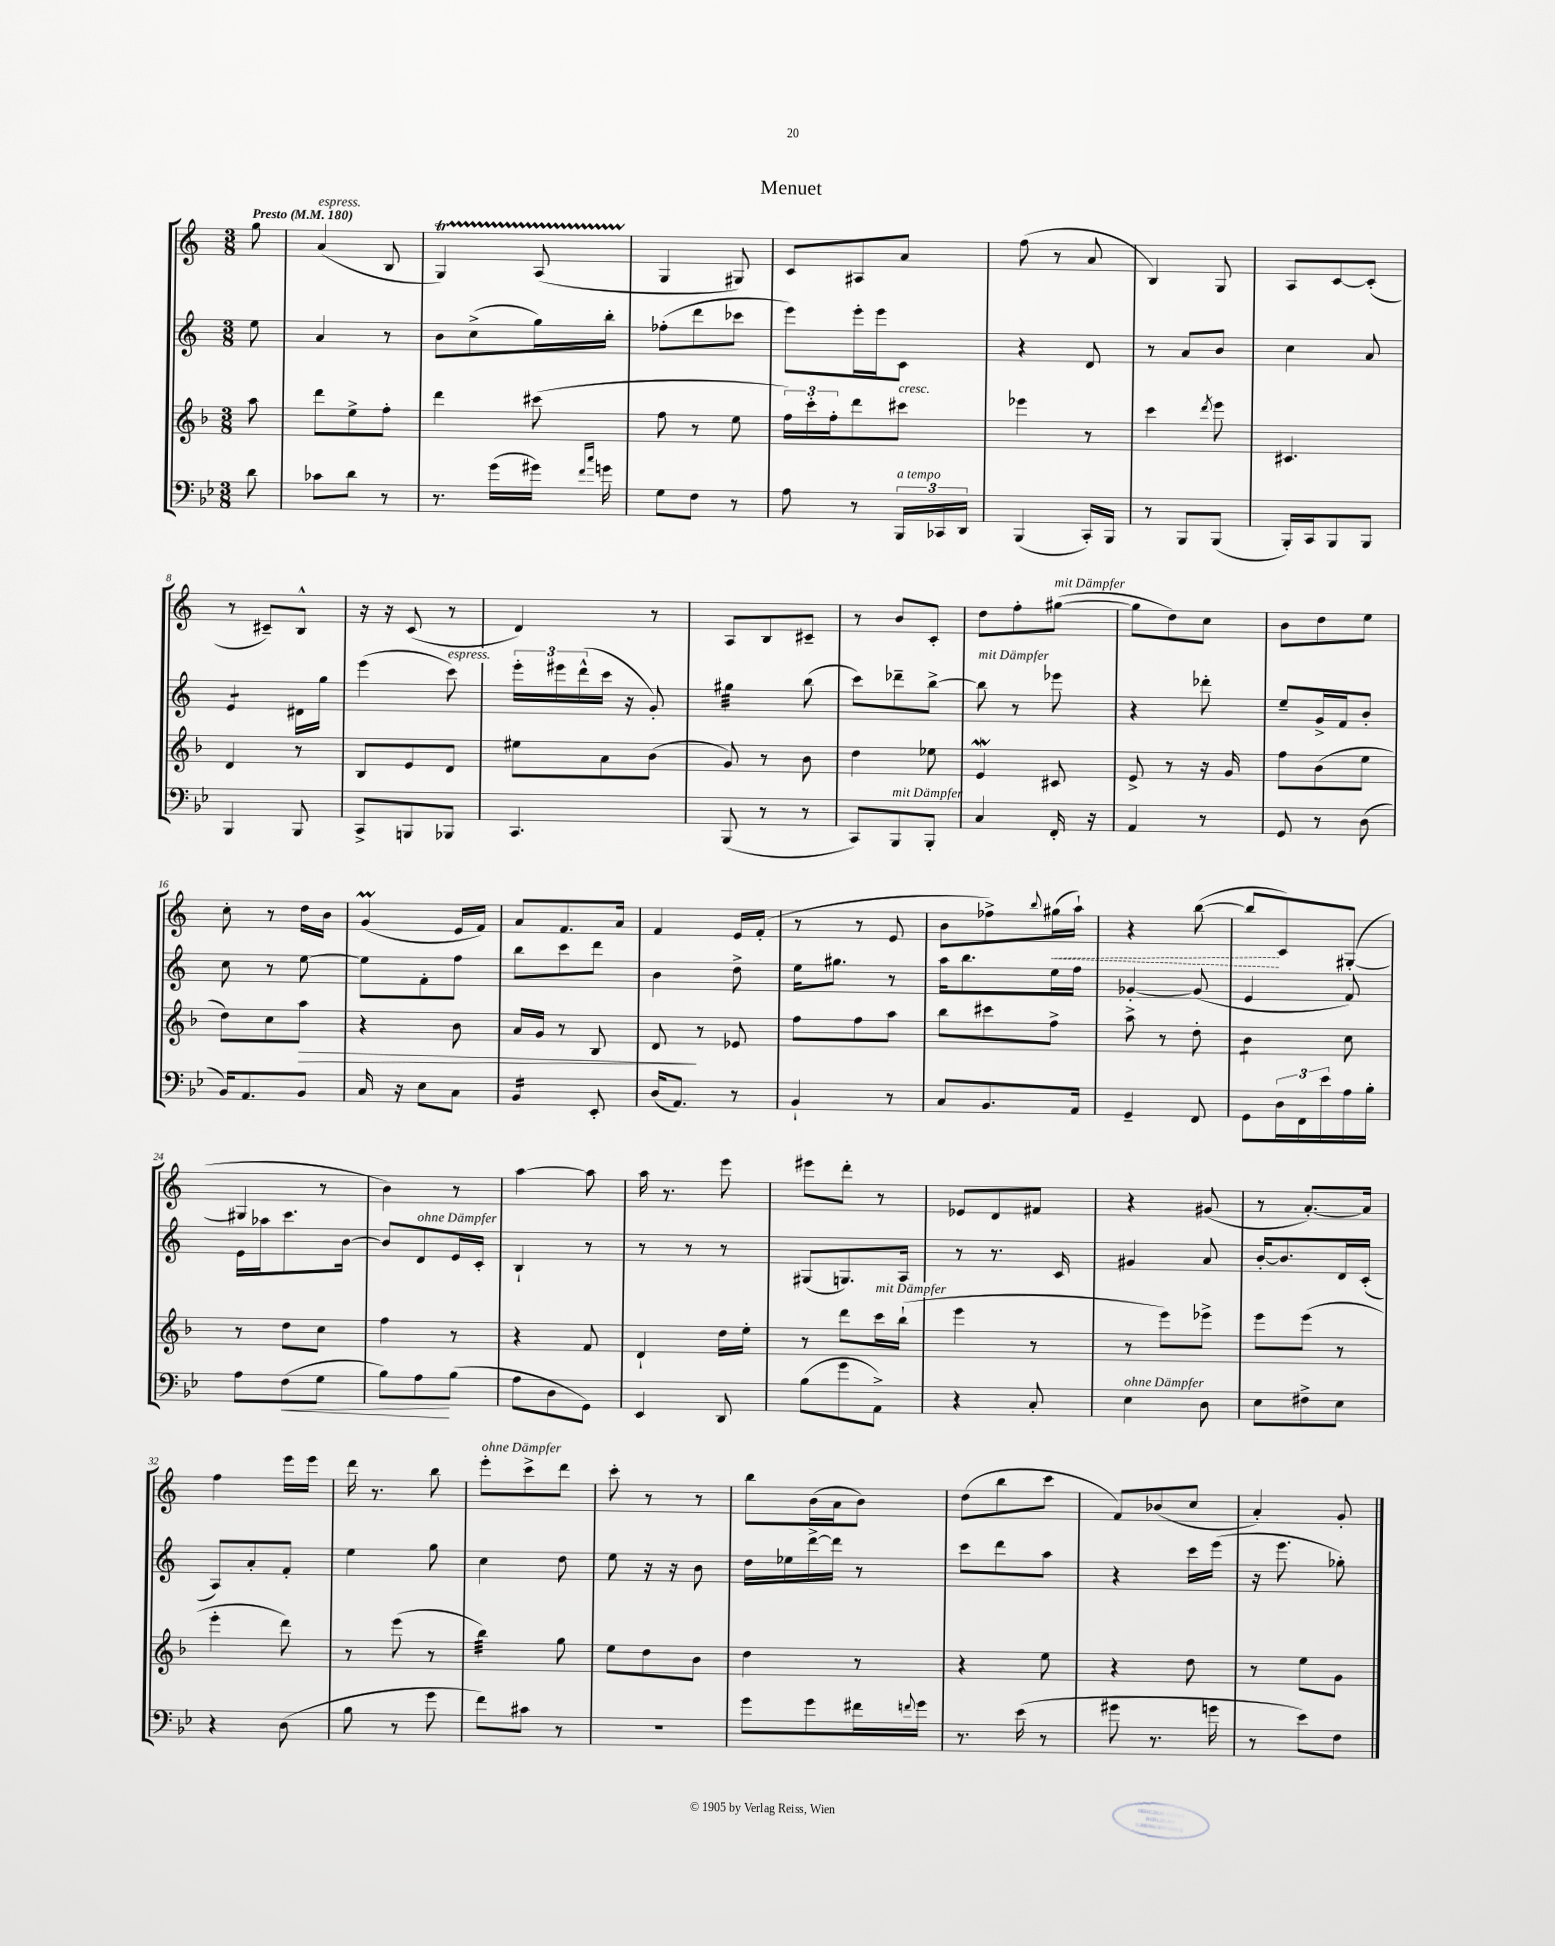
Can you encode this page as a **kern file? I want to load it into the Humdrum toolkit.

**kern	**kern	**kern	**kern
*staff4	*staff3	*staff2	*staff1
*clefF4	*clefG2	*clefG2	*clefG2
*k[b-e-]	*k[b-]	*k[]	*k[]
*M3/8	*M3/8	*M3/8	*M3/8
*MM180	*MM180	*MM180	*MM180
8d	8aa	8ee	8gg
=	=	=	=
8c-	8ddd	4a	(4a
8d	8ee^	.	.
8r	8ff'	8r	8B
=	=	=	=
8.r	4ddd	8b	4G)
.	.	(8cc^	.
(16g	.	.	.
16g#)	(8ccc#	16gg)	(8A
16qqf	.	.	.
16qqcc	.	.	.
16g	.	16bb'	.
=	=	=	=
8G	8ff	(8ff-'	4G
8F	8r	8ddd	.
8r	8ee	8ccc-	8G#)
=	=	=	=
8A	24ff)	8eee)	8c
.	24ccc'	.	.
.	24ff'	.	.
8r	8ddd	16eee'	8A#
.	.	16eee	.
24BBB-	8ccc#	8c	8a
24CC-	.	.	.
24DD	.	.	.
=	=	=	=
(4BBB-	4eee-	4r	(8ff
.	.	.	8r
16CC')	8r	8d	8a
16BBB-	.	.	.
=	=	=	=
8r	4ccc	8r	4B)
8BBB-	.	8a	.
.	8qddd	.	.
(8BBB-	8eee	8b	8G
=	=	=	=
16BBB-')	4.c#	4cc	8A
16CC	.	.	.
8BBB-	.	.	[8c
8BBB-	.	8a	(8c']
=	=	=	=
4BBB-	4d	4e	8r
.	.	.	8c#~)
8BBB-	8r	16d#	8B^^
.	.	16gg	.
=	=	=	=
8CC^	8B-	(4eee	16r
.	.	.	16r
8BBB	8e	.	(8c
8BBB-	8d	8ccc)	8r
=	=	=	=
4.CC	8ee#	24eee'	4d)
.	.	24eee#	.
.	.	(24ddd^^	.
.	8a	16ccc	.
.	.	16r	.
.	(8b-	8g')	8r
=	=	=	=
(8BBB-	8g)	4gg#	8A
8r	8r	.	8B
8r	8b-	(8bb	8c#~
=	=	=	=
8CC)	4dd	8ccc)	8r
8BBB-	.	8ddd-~	8b
8BBB-'	8ee-	[8bb^	8c'
=	=	=	=
4C	4e	8bb]	8dd
.	.	8r	8ff'
16FF'	8c#	8eee-	([8gg#
16r	.	.	.
=	=	=	=
4AA	8e^	4r	8gg#]
.	8r	.	8dd)
8r	16r	8ddd-'	8cc
.	16g	.	.
=	=	=	=
8GG	8ff	8ee~	8b
8r	(8b-	16g^	8dd
.	.	16f	.
(8D	8ee	8b'	8ee
=	=	=	=
16BB-)	8dd)	8cc	8cc'
8.AA	.	.	.
.	8cc	8r	8r
8BB-	8aa	[8ee	16dd
.	.	.	16b
=	=	=	=
16C	4r	8ee]	(4g
16r	.	.	.
8E-	.	8f'	.
8C	8b-	8ff	16e
.	.	.	16f)
=	=	=	=
4BB-	16a	8bb	8a
.	16g	.	.
.	8r	8ccc	8.f
8EE-'	8B-	8ddd	.
.	.	.	16a
=	=	=	=
(16D	8d	4b	4f
8.AA)	.	.	.
.	8r	.	.
8r	8e-	8dd^	16e
.	.	.	(16f'
=	=	=	=
4BB-`	8ff	16ee	8r
.	.	8.gg#	.
.	8ff	.	8r
8r	8aa	8r	8e
=	=	=	=
8C	8bb-	16aa	8b
.	.	8.bb	.
8.BB-	8ccc#	.	8ff-^)
.	.	.	8qqbb
.	8ff^	16ee	(16gg#
16AA	.	16ff	16aa`)
=	=	=	=
4GG~	8aa^	[4g-'	4r
.	8r	.	.
8FF	8dd'	(8g-]	([8bb
=	=	=	=
8GG	4b-	4e	8bb]
24D	.	.	8c)
24FF	.	.	.
24e-	.	.	.
16A	8cc	8f)	([8G#'
16B-'	.	.	.
=	=	=	=
8A	8r	16e	4G#]
.	.	16aa-	.
(8F	8dd	8.ccc	.
8G	8cc	.	8r
.	.	[16b	.
=	=	=	=
8B-)	4ff	8b]	4b)
8A	.	8d	.
(8B-	8r	16e	8r
.	.	16c'	.
=	=	=	=
8A	4r	4B`	[4aa
8D	.	.	.
8GG)	8f	8r	8aa]
=	=	=	=
4EE-	4d`	8r	16aa
.	.	.	8.r
.	.	8r	.
8DD	16dd	8r	8eee
.	16ee'	.	.
=	=	=	=
(8B-	8r	(8G#	8eee#
8g	8ddd	8.G)	8ddd'
8AA^)	16ccc	.	8r
.	(16bb-`	16A	.
=	=	=	=
4r	4eee	8r	8e-
.	.	8.r	8d
8C'	8r	.	8f#
.	.	16c	.
=	=	=	=
4E-	8r	4g#	4r
.	8eee)	.	.
8D	8eee-^	8a	(8g#
=	=	=	=
8E-	8eee	[16b'	8r
.	.	8.b]	.
8F#^	(8eee	.	[8.a')
8E-	8r	16d	.
.	.	(16c'	16a]
=	=	=	=
4r	4eee'	8A)	4ff
.	.	8a'	.
(8D	8ddd)	8f'	16eee
.	.	.	16eee
=	=	=	=
8B-	8r	4ee	16ddd
.	.	.	8.r
8r	(8eee	.	.
8g	8r	8gg	8bb
=	=	=	=
8f)	4bb-)	4cc	8eee'
8c#	.	.	8ccc^
8r	8gg	8dd	8ddd
=	=	=	=
4.r	8ee	8ee	8ccc'
.	8dd	16r	8r
.	.	16r	.
.	8b-	8b	8r
=	=	=	=
8g	4dd	16dd	8bb
.	.	16ee-	.
8g	.	[16ddd^	(16b
.	.	16ddd]	16a
16f#	8r	8r	8b)
8qqf	.	.	.
16g	.	.	.
=	=	=	=
8.r	4r	8ccc	(8dd
.	.	8ddd	8bb
(16e-	.	.	.
8r	8ee	8aa	8ccc
=	=	=	=
8g#	4r	4r	8f)
8.r	.	.	(8b-
.	8dd	16ccc	8cc
16g	.	(16eee	.
=	=	=	=
8r	8r	16r	4a')
.	.	8.eee	.
8e-)	8ee	.	.
8F	8g	8gg-')	8g'
==	==	==	==
*-	*-	*-	*-
